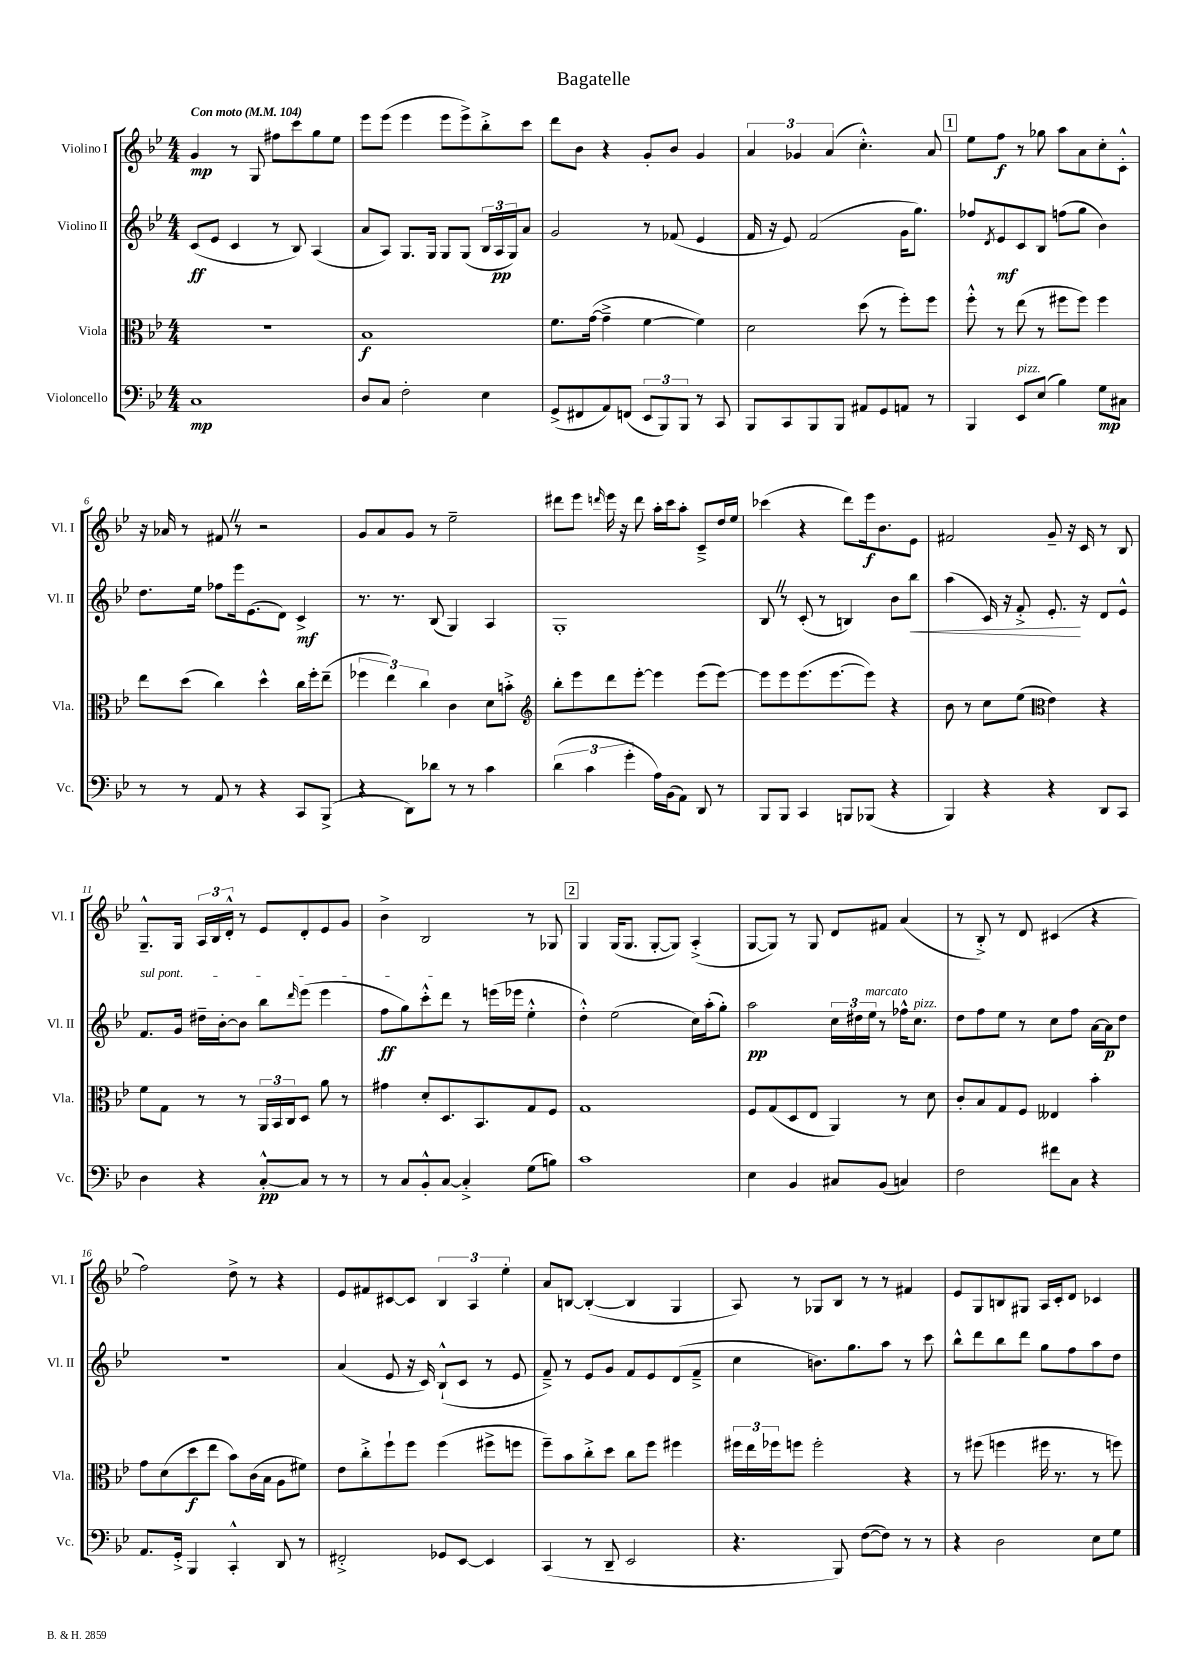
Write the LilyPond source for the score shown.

\header { title = "Bagatelle" }
<<
\new StaffGroup <<
\new Staff = "s0" \with { instrumentName = "Violino I" shortInstrumentName = "Vl. I" } {
    \clef treble \key bes \major \numericTimeSignature \time 4/4 \tempo "Con moto" 4 = 104
    g'4\mp r8 g8 fis''8 c'''8 g''8 ees''8 |
    ees'''8 ees'''8( ees'''4 ees'''8 ees'''8->) bes''8-.-> c'''8 |
    d'''8 bes'8 r4 g'8-. bes'8 g'4 |
    \tuplet 3/2 { a'4 ges'4 a'4( } c''4.-.-^) a'8 |
    \mark \markup { \box "1" } ees''8 f''8\f r8 ges''8 a''8 a'8 c''8-. c'8-.-^ |
    r16 aes'16 r8 fis'8 \once \override BreathingSign.text = \markup { \musicglyph "scripts.caesura.straight" } \breathe r8 r2 |
    g'8 a'8 g'8 r8 ees''2-- |
    dis'''8 ees'''8 \grace { d'''16 } ees'''16 r16 d'''8 a''16-. c'''16 a''8-. c'8---> d''16 ees''16 |
    ces'''4( r4 d'''8) ees'''16\f bes'8. ees'8 |
    fis'2 g'8-- r16 c'16 r8 bes8 |
    g8.---^ g16 \tuplet 3/2 { a16 bes16 d'16-.-^ } r8 ees'8 d'8-. ees'8 g'8 |
    bes'4-> bes2 r8 ges8 |
    \mark \markup { \box "2" } g4 g16( g8. g8~-. g8) a4-.->( |
    g8~ g8) r8 g8 d'8 fis'8 a'4( |
    r8 bes8-.->) r8 d'8 cis'4( r4 |
    f''2) d''8-> r8 r4 |
    ees'8 fis'8 cis'8~ cis'8 \tuplet 3/2 { bes4 a4 ees''4-. } |
    a'8 b8~ b4~-.( b4 g4 |
    a8) r8 ges8 bes8 r8 r8 fis'4 |
    ees'8 g8 b8 gis8 a16 c'16-. d'8 ces'4 \bar "|." |
}
\new Staff = "s1" \with { instrumentName = "Violino II" shortInstrumentName = "Vl. II" } {
    \clef treble \key bes \major \numericTimeSignature \time 4/4
    c'8\ff( ees'8 c'4 r8 bes8) a4( |
    a'8 a8) g8. g16 g8 g8( \tuplet 3/2 { bes16 a16\pp g16) } a'8 |
    g'2 r8 fes'8( ees'4 |
    f'16 r16 ees'8) f'2( g'16 g''8.) |
    \mark \markup { \box "1" } fes''8 \acciaccatura { d'8 } ees'8\mf c'8 bes8 f''8( g''8 bes'4) |
    d''8. ees''16 fes''8 ees'''16 ees'8.( d'8) c'4->\mf |
    r8. r8. bes8( g4) a4 |
    g1-. |
    bes8 \once \override BreathingSign.text = \markup { \musicglyph "scripts.caesura.straight" } \breathe r8 c'8-.( r8 b4) bes'8 bes''8\< |
    a''4( c'16) r16 f'8-.-> ees'8.-.\! r16 d'8 ees'8-^ |
    \once \override TextSpanner.bound-details.left.text = \markup { \italic "sul pont." } f'8.\startTextSpan g'16 dis''16-- bes'16~-. bes'8 bes''8 \grace { d'''16 } ees'''8( ees'''4 |
    f''8\ff g''8) c'''8-.-^ d'''8\stopTextSpan r8 e'''16( ees'''16 ees''4-.-^ |
    \mark \markup { \box "2" } d''4-.-^) ees''2( c''16) a''16-.( g''8-.) |
    a''2\pp \tuplet 3/2 { c''16 dis''16 ees''16^\markup { \italic "marcato" } } r8 fes''16-^ c''8.^\markup { \italic "pizz." } |
    d''8 f''8 ees''8 r8 c''8 f''8 a'16~ a'16\p d''8 |
    r1 |
    a'4( ees'8 r16 c'16) bes8-!-^( c'8 r8 ees'8 |
    f'8--->) r8 ees'8 g'8 f'8 ees'8 d'8( f'8---> |
    c''4 b'8.) g''8. a''8 r8 c'''8 |
    bes''8-^ d'''8 bes''8 d'''8 g''8 f''8 a''8 d''8 \bar "|." |
}
\new Staff = "s2" \with { instrumentName = "Viola" shortInstrumentName = "Vla." } {
    \clef alto \key bes \major \numericTimeSignature \time 4/4
    R1 |
    bes1\f |
    f'8. g'16~( g'4---> f'4~ f'4) |
    d'2 d''8( r8 f''8-.) f''8 |
    \mark \markup { \box "1" } f''8-.-^ r8 ees''8( r8 fis''8 fis''8) fis''4 |
    ees''8 d''8( c''4) d''4-^ c''16 f''16-. ees''8--( |
    \tuplet 3/2 { fes''4 ees''4) c''4 } c'4 d'8 b'8-.-> |
    \clef treble bes''8-. ees'''8 d'''8 ees'''8~-. ees'''4 ees'''8( ees'''8~) |
    ees'''8 ees'''8 ees'''8.( ees'''8.~ ees'''8) r4 |
    bes'8 r8 c''8 ees''8( \clef alto ees'4) r4 |
    f'8 g8 r8 r8 \tuplet 3/2 { a,16 bes,16 c16 } d8 a'8 r8 |
    gis'4 d'8-. d8. bes,8. g8 f8 |
    \mark \markup { \box "2" } g1 |
    f8 g8( d8 ees8 a,4) r8 d'8 |
    c'8-. bes8 g8 f8 eeses4 bes'4-. |
    g'8 d'8( d''8\f ees''8 bes'8) c'16( bes16 a8 fis'8) |
    ees'8 c''8-.-> f''8-! f''8 f''4( fis''8-> f''8 |
    f''8--) bes'8 c''8-.-> d''8 c''8 f''8 fis''4 |
    \tuplet 3/2 { fis''16 ees''16 fes''16 } f''8 f''2-. r4 |
    r8 fis''8( f''4 fis''16 r8. r8 f''8) \bar "|." |
}
\new Staff = "s3" \with { instrumentName = "Violoncello" shortInstrumentName = "Vc." } {
    \clef bass \key bes \major \numericTimeSignature \time 4/4
    c1\mp |
    d8 c8 f2-. ees4 |
    g,8->( fis,8 a,8) f,8( \tuplet 3/2 { ees,8 bes,,8) bes,,8 } r8 c,8 |
    bes,,8 c,8 bes,,8 bes,,8 ais,8 g,8 a,8 r8 |
    \mark \markup { \box "1" } bes,,4 ees,8^\markup { \italic "pizz." } ees8( bes4) g8\mp cis8 |
    r8 r8 a,8 r8 r4 c,8 bes,,8->( |
    r4 d,8) des'8 r8 r8 c'4 |
    \tuplet 3/2 { d'4( c'4 g'4-. } a16) bes,16( a,8) d,8 r8 |
    bes,,8 bes,,8 c,4 b,,8 bes,,8( r4 |
    bes,,4) r4 r4 d,8 c,8 |
    d4 r4 c8~-.-^\pp c8 r8 r8 |
    r8 c8 bes,8-.-^ c8~ c4-.-> g8( b8) |
    \mark \markup { \box "2" } c'1 |
    ees4 bes,4 cis8 bes,8( c4) |
    f2 fis'8 c8 r4 |
    a,8. g,16-.-> bes,,4 c,4-.-^ d,8 r8 |
    fis,2-.-> ges,8 ees,8~ ees,4 |
    c,4( r8 d,8-- ees,2 |
    r4. bes,,8) f8~( f8) r8 r8 |
    r4 d2 ees8 g8 \bar "|." |
}
>>
>>
